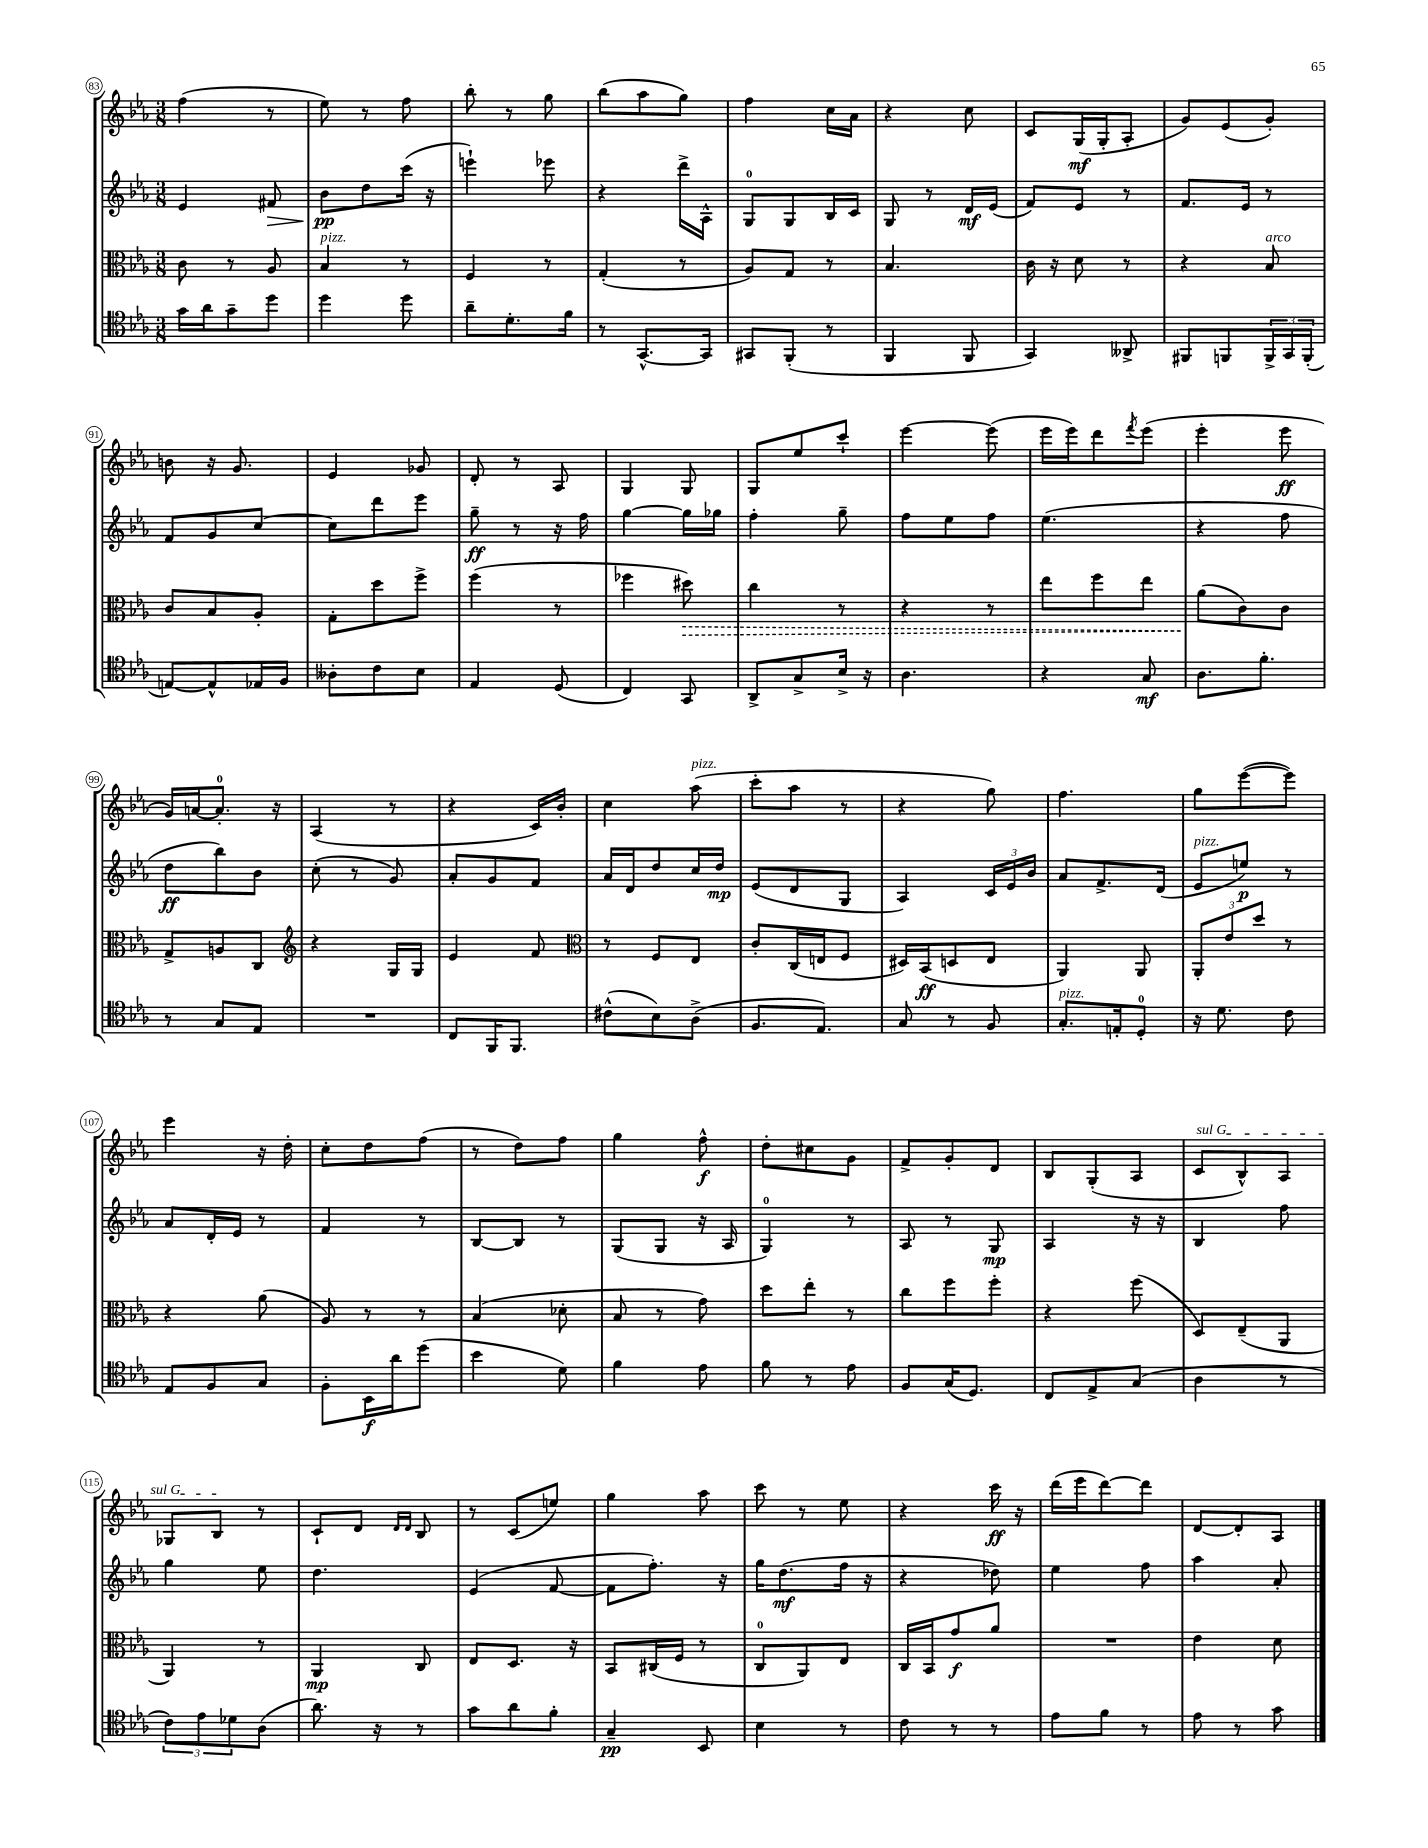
<<
\new StaffGroup <<
\new Staff = "s0" {
    \clef treble \key ees \major \numericTimeSignature \time 3/8
    f''4( r8 |
    ees''8) r8 f''8 |
    bes''8-. r8 g''8 |
    bes''8( aes''8 g''8) |
    f''4 c''16 aes'16 |
    r4 c''8 |
    c'8 g16\mf( g16-. aes8-. |
    g'8) ees'8( g'8-.) |
    b'8 r16 g'8. |
    ees'4 ges'8 |
    d'8-. r8 aes8 |
    g4 g8 |
    g8 ees''8 c'''8-! |
    ees'''4~ ees'''8( |
    ees'''16 ees'''16) d'''8 \acciaccatura { f'''8 } ees'''8( |
    ees'''4-. ees'''8\ff |
    g'16) a'16~ a'8.-0-. r16 |
    aes4( r8 |
    r4 c'16) bes'16-. |
    c''4 aes''8^\markup { \italic "pizz." }( |
    c'''8-. aes''8 r8 |
    r4 g''8) |
    f''4. |
    g''8 ees'''8~( ees'''8) |
    ees'''4 r16 d''16-. |
    c''8-. d''8 f''8( |
    r8 d''8) f''8 |
    g''4 f''8-^\f |
    d''8-. cis''8 g'8 |
    f'8-> g'8-. d'8 |
    bes8 g8-.( aes8 |
    \once \override TextSpanner.bound-details.left.text = \markup { \italic "sul G" } c'8\startTextSpan bes8-^) aes8 |
    ges8 bes8\stopTextSpan r8 |
    c'8-! d'8 \grace { d'16 d'16 } bes8 |
    r8 c'8( e''8) |
    g''4 aes''8 |
    c'''8 r8 ees''8 |
    r4 c'''16\ff r16 |
    d'''16( ees'''16 d'''8~) d'''8 |
    d'8~ d'8-. aes8 \bar "|." |
}
\new Staff = "s1" {
    \clef treble \key ees \major \numericTimeSignature \time 3/8
    ees'4 fis'8\> |
    bes'8\pp\! d''8 c'''16( r16 |
    e'''4-!) ees'''8 |
    r4 d'''16-> aes16-^ |
    g8-0 g8 bes16 c'16 |
    g8 r8 d'16\mf ees'16( |
    f'8) ees'8 r8 |
    f'8. ees'16 r8 |
    f'8 g'8 c''8~ |
    c''8 d'''8 ees'''8 |
    g''8--\ff r8 r16 f''16 |
    g''4~ g''16 ges''16 |
    f''4-. g''8-- |
    f''8 ees''8 f''8 |
    ees''4.( |
    r4 f''8 |
    d''8\ff bes''8) bes'8 |
    c''8-.( r8 g'8) |
    aes'8-. g'8 f'8 |
    aes'16 d'16 d''8 c''16 d''16\mp |
    ees'8( d'8 g8 |
    aes4) \tuplet 3/2 { c'16 ees'16 bes'16 } |
    aes'8 f'8.-> d'16( |
    ees'8^\markup { \italic "pizz." } e''8\p) r8 |
    aes'8 d'16-. ees'16 r8 |
    f'4 r8 |
    bes8~ bes8 r8 |
    g8( g8 r16 aes16 |
    g4-0) r8 |
    aes8 r8 g8\mp |
    aes4 r16 r16 |
    bes4 f''8 |
    g''4 ees''8 |
    d''4. |
    ees'4( f'8~ |
    f'8 f''8.-.) r16 |
    g''16 d''8.\mf( f''16 r16 |
    r4 des''8) |
    ees''4 f''8 |
    aes''4 aes'8-. \bar "|." |
}
\new Staff = "s2" {
    \clef alto \key ees \major \numericTimeSignature \time 3/8
    c'8 r8 aes8 |
    bes4^\markup { \italic "pizz." } r8 |
    f4 r8 |
    g4-.( r8 |
    aes8) g8 r8 |
    bes4. |
    c'16 r16 d'8 r8 |
    r4 bes8^\markup { \italic "arco" } |
    c'8 bes8 aes8-. |
    g8-. d''8 f''8-> |
    f''4( r8 |
    fes''4 \once \override Hairpin.style = #'dashed-line dis''8\>) |
    c''4 r8 |
    r4 r8 |
    ees''8 f''8 ees''8 |
    aes'8\!( c'8) c'8 |
    g8-> a8 c8 |
    \clef treble r4 g16 g16 |
    ees'4 f'8 |
    \clef alto r8 f8 ees8 |
    c'8-. c16( e16 f8 |
    dis16) bes,16\ff( d8 ees8 |
    aes,4) aes,8 |
    \tuplet 3/2 { aes,8-. ees'8 d''8 } r8 |
    r4 aes'8( |
    aes8) r8 r8 |
    bes4( des'8-. |
    bes8 r8 g'8) |
    d''8 ees''8-. r8 |
    c''8 f''8 f''8-. |
    r4 f''8( |
    d8) ees8--( aes,8 |
    aes,4) r8 |
    aes,4\mp c8 |
    ees8 d8. r16 |
    bes,8 cis16( f16 r8 |
    c8-0 aes,8) ees8 |
    c16 bes,16 g'8\f aes'8 |
    R4. |
    ees'4 d'8 \bar "|." |
}
\new Staff = "s3" {
    \clef tenor \key ees \major \numericTimeSignature \time 3/8
    g'16 aes'16 g'8-- d''8 |
    d''4 d''8 |
    aes'8-- d'8.-. f'16 |
    r8 g,8.~-^ g,16 |
    gis,8 f,8-.( r8 |
    f,4 f,8 |
    g,4) aeses,8-> |
    fis,8 f,8 \tuplet 3/2 { f,16-> g,16 f,16-.( } |
    e8~) e8-^ ees16 f16 |
    aeses8-. c'8 bes8 |
    ees4 d8( |
    c4) g,8 |
    aes,8-> g8-> bes16-> r16 |
    aes4. |
    r4 g8\mf |
    aes8. f'8.-. |
    r8 g8 ees8 |
    R4. |
    c8 f,16 f,8. |
    cis'8-^( bes8) aes8->( |
    f8. ees8.) |
    g8 r8 f8 |
    g8.-.^\markup { \italic "pizz." } e16-. d8-0-. |
    r16 d'8. c'8 |
    ees8 f8 g8 |
    f8-. bes,16\f aes'16 d''8( |
    bes'4 d'8) |
    f'4 ees'8 |
    f'8 r8 ees'8 |
    f8 g16( d8.) |
    c8 ees8-> g8( |
    aes4 r8 |
    \tuplet 3/2 { c'8) ees'8 des'8 } aes8( |
    aes'8.) r16 r8 |
    g'8 aes'8 f'8-. |
    g4--\pp bes,8 |
    bes4 r8 |
    c'8 r8 r8 |
    ees'8 f'8 r8 |
    ees'8 r8 g'8 \bar "|." |
}
>>
>>
\layout { \context { \Score currentBarNumber = #83 \override BarNumber.stencil = #(make-stencil-circler 0.1 0.3 ly:text-interface::print) } }
